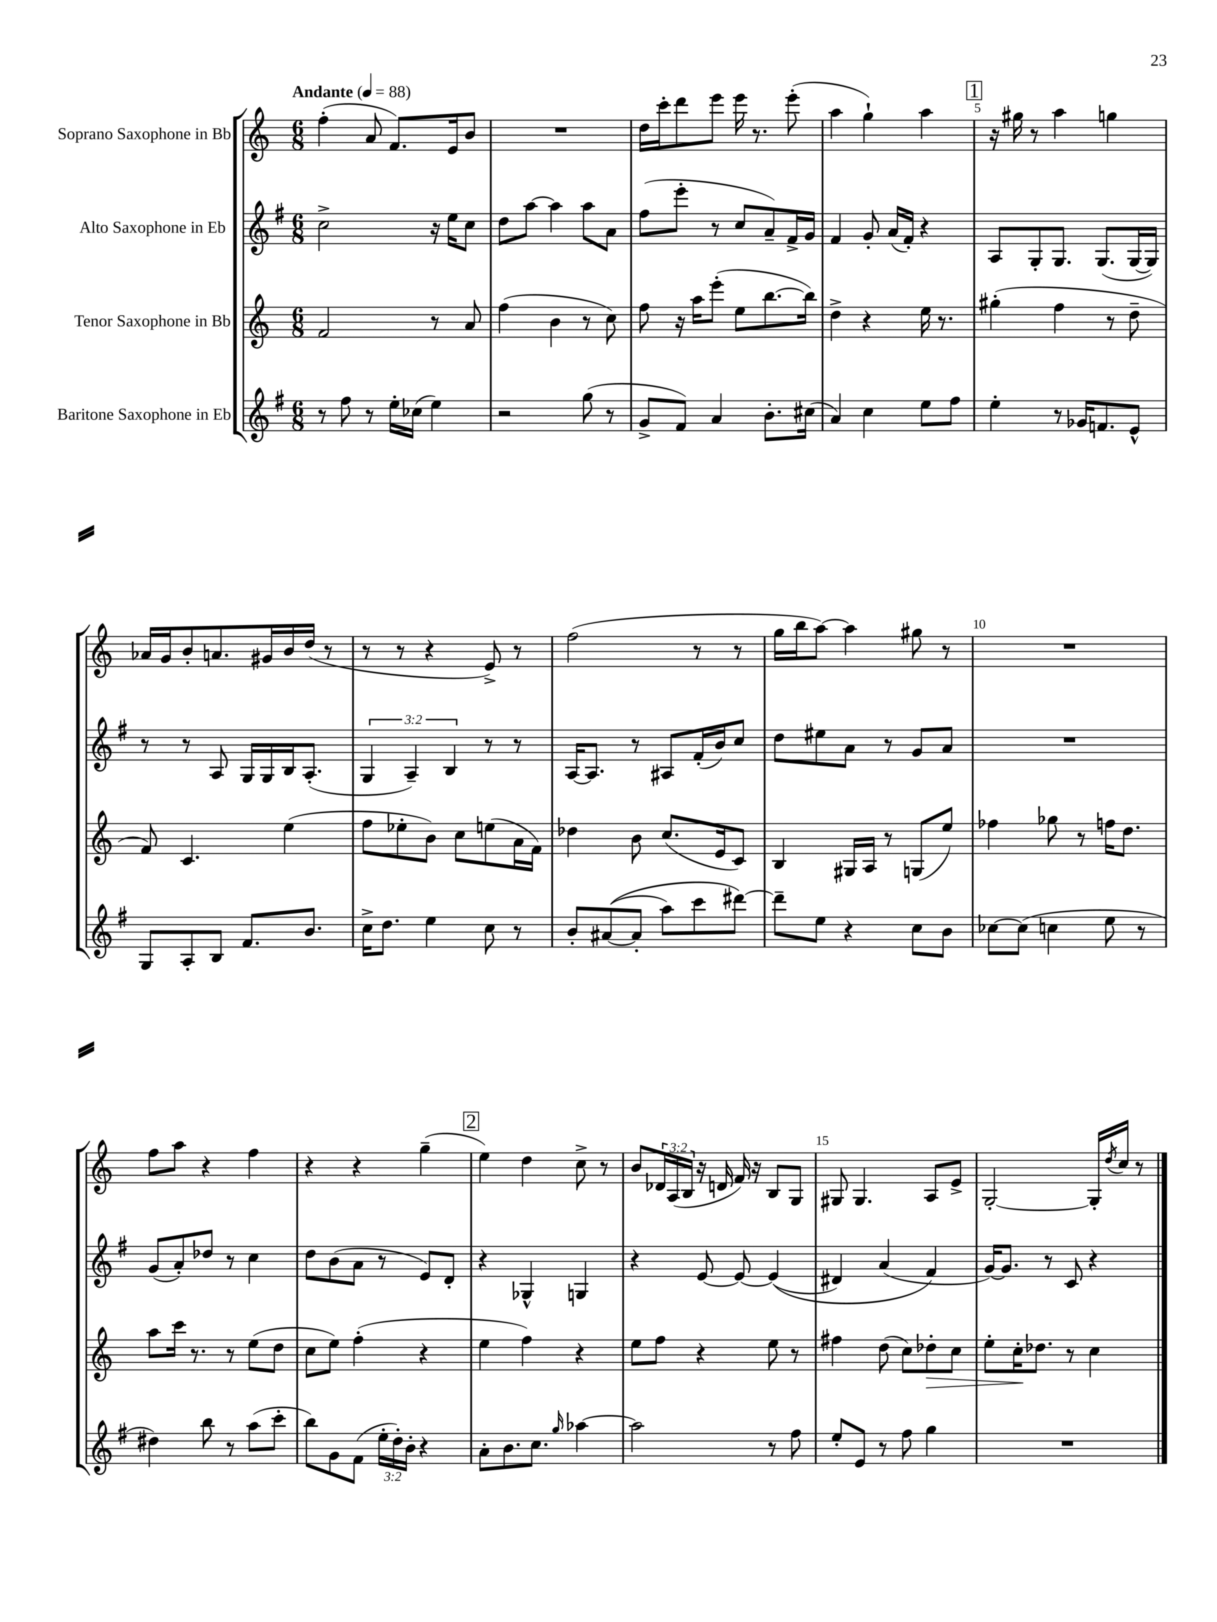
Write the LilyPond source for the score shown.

<<
\new StaffGroup <<
\new Staff = "s0" \with { instrumentName = "Soprano Saxophone in Bb" } {
    \clef treble \key c \major \numericTimeSignature \time 6/8 \override Staff.TupletNumber.text = #tuplet-number::calc-fraction-text \tempo "Andante" 4 = 88
    f''4-.( a'8 f'8.) e'16 b'8 |
    R2. |
    d''16 c'''16-. d'''8 e'''8 e'''16 r8. e'''8-.( |
    a''4 g''4-!) a''4 |
    \mark \markup { \box "1" } r16 gis''16 r8 a''4 g''4 |
    aes'16 g'16 b'8-. a'8. gis'16 b'16 d''16( r8 |
    r8 r8 r4 e'8->) r8 |
    f''2( r8 r8 |
    g''16 b''16 a''8~) a''4 gis''8 r8 |
    R2. |
    f''8 a''8 r4 f''4 |
    r4 r4 g''4--( |
    \mark \markup { \box "2" } e''4) d''4 c''8-> r8 |
    b'8 \tuplet 3/2 { des'16 a16( b16 } r16 d'16 f'16) r16 b8 g8 |
    gis8 gis4. a8 e'8-> |
    g2~-. g16-. \acciaccatura { d''8 } c''16 r8 \bar "|." |
}
\new Staff = "s1" \with { instrumentName = "Alto Saxophone in Eb" } {
    \clef treble \key g \major \numericTimeSignature \time 6/8 \override Staff.TupletNumber.text = #tuplet-number::calc-fraction-text
    c''2-> r16 e''16 c''8 |
    d''8 a''8~ a''4 a''8 a'8 |
    fis''8( e'''8-. r8 c''8 a'8--) fis'16-> g'16 |
    fis'4 g'8-. a'16( fis'16-.) r4 |
    \mark \markup { \box "1" } a8 g8-. g8. g8.( g16~ g16) |
    r8 r8 a8 g16 g16 b16 a8.-.( |
    \tuplet 3/2 { g4 a4--) b4 } r8 r8 |
    a16~ a8. r8 ais8 fis'16-.( b'16) c''8 |
    d''8 eis''8 a'8 r8 g'8 a'8 |
    R2. |
    g'8( a'8-.) des''8 r8 c''4 |
    d''8 b'8( a'8 r8 e'8) d'8-. |
    \mark \markup { \box "2" } r4 ges4-^ g4 |
    r4 e'8~ e'8~ e'4(\( |
    dis'4) a'4( fis'4\) |
    g'16~) g'8. r8 c'8 r4 \bar "|." |
}
\new Staff = "s2" \with { instrumentName = "Tenor Saxophone in Bb" } {
    \clef treble \key c \major \numericTimeSignature \time 6/8
    f'2 r8 a'8 |
    f''4( b'4 r8 c''8) |
    f''8 r16 a''16 e'''8-.( e''8 b''8.~ b''16) |
    d''4-> r4 e''16 r8. |
    \mark \markup { \box "1" } gis''4-.( f''4 r8 d''8-- |
    f'8) c'4. e''4( |
    f''8 ees''8-. b'8) c''8 e''8( a'16 f'16) |
    des''4 b'8 c''8.( e'16 c'8) |
    b4 gis16 a16 r8 g8( e''8) |
    fes''4 ges''8 r8 f''16 d''8. |
    a''8 c'''16 r8. r8 e''8( d''8 |
    c''8 e''8) f''4-.( r4 |
    \mark \markup { \box "2" } e''4 f''4) r4 |
    e''8 f''8 r4 e''8 r8 |
    fis''4 d''8( c''8) des''8-.\> c''8 |
    e''8-. c''16-.\! des''8. r8 c''4 \bar "|." |
}
\new Staff = "s3" \with { instrumentName = "Baritone Saxophone in Eb" } {
    \clef treble \key g \major \numericTimeSignature \time 6/8 \override Staff.TupletNumber.text = #tuplet-number::calc-fraction-text
    r8 fis''8 r8 e''16-. ces''16( e''4) |
    r2 g''8( r8 |
    g'8-> fis'8) a'4 b'8.-. cis''16( |
    a'4) c''4 e''8 fis''8 |
    \mark \markup { \box "1" } e''4-. r8 ges'16 f'8. e'8-^ |
    g8 a8-. b8 fis'8. b'8. |
    c''16-> d''8. e''4 c''8 r8 |
    b'8-. ais'8~(\( ais'8-. a''8) c'''8 dis'''8~\) |
    dis'''8-- e''8 r4 c''8 b'8 |
    ces''8~ ces''8( c''4 e''8 r8 |
    dis''4) b''8 r8 a''8( c'''8-. |
    b''8) g'8 fis'8( \tuplet 3/2 { e''16-. d''16-.) b'16-. } r4 |
    \mark \markup { \box "2" } a'8-. b'8. c''8. \grace { g''16 } aes''4~ |
    aes''2 r8 fis''8 |
    e''8-. e'8 r8 fis''8 g''4 |
    R2. \bar "|." |
}
>>
>>
\layout { \context { \Score \override BarNumber.break-visibility = ##(#f #t #t) barNumberVisibility = #(every-nth-bar-number-visible 5) } }
